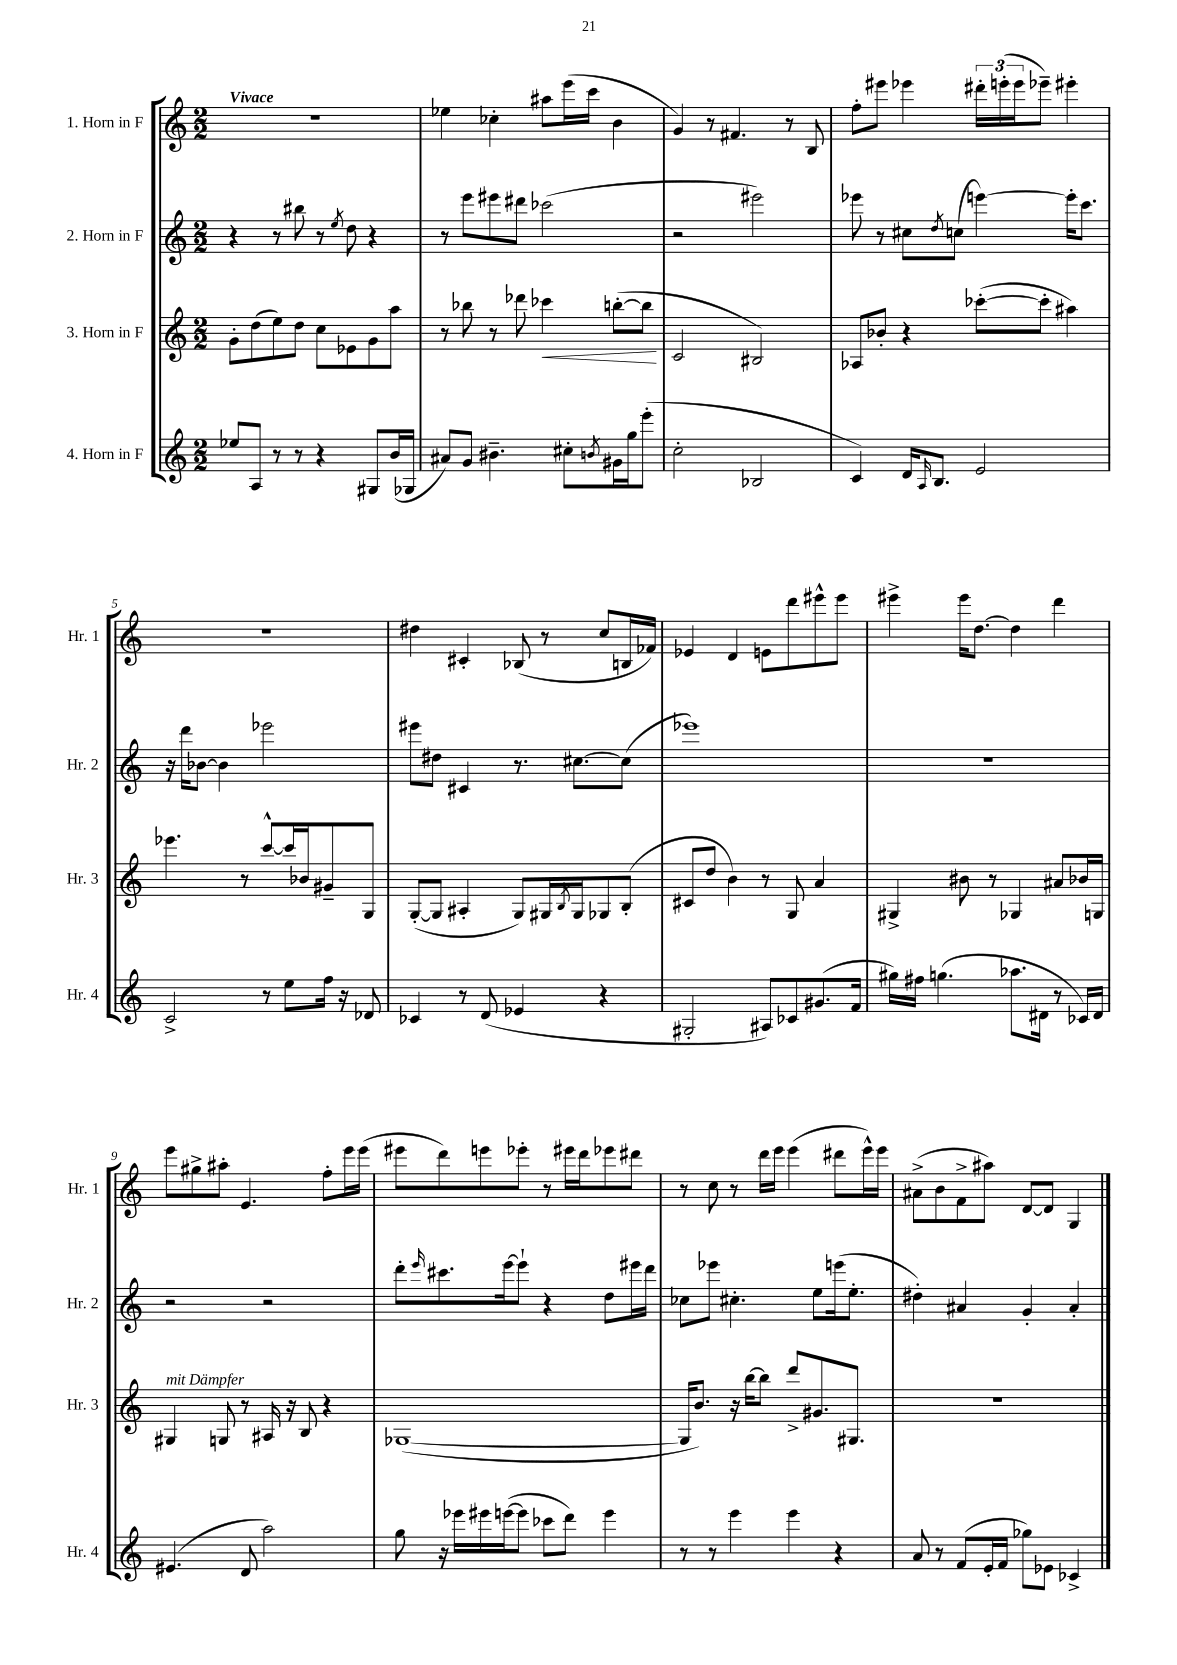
<<
\new StaffGroup <<
\new Staff = "s0" \with { instrumentName = "1. Horn in F" shortInstrumentName = "Hr. 1" } {
    \clef treble \key c \major \numericTimeSignature \time 2/2 \tempo "Vivace"
    r1 |
    ees''4 ces''4-. ais''8 e'''16( c'''16 b'4 |
    g'4) r8 fis'4. r8 b8 |
    f''8-. eis'''8 ees'''4 \tuplet 3/2 { dis'''16-. e'''16-.( e'''16 } ees'''8--) eis'''4-. |
    R1 |
    dis''4 cis'4-. bes8( r8 c''8 b16 fes'16) |
    ees'4 d'4 e'8 d'''8 eis'''8-^ eis'''8 |
    eis'''4-> eis'''16 d''8.~ d''4 d'''4 |
    e'''8 gis''8-> ais''8-. e'4. f''8-. e'''16 e'''16( |
    eis'''8 d'''8) e'''8 ees'''8-. r8 eis'''16 d'''16 ees'''8 dis'''8 |
    r8 c''8 r8 d'''16 e'''16 e'''4( dis'''8 e'''16-^) e'''16 |
    ais'8->( b'8 f'8-> ais''8) d'8~ d'8 g4 \bar "|." |
}
\new Staff = "s1" \with { instrumentName = "2. Horn in F" shortInstrumentName = "Hr. 2" } {
    \clef treble \key c \major \numericTimeSignature \time 2/2
    r4 r8 bis''8 r8 \acciaccatura { e''8 } d''8 r4 |
    r8 e'''8 eis'''8 dis'''8 ces'''2( |
    r2 eis'''2) |
    ees'''8 r8 cis''8 \acciaccatura { d''8 } c''8( e'''4~) e'''16-. c'''8. |
    r16 d'''16 bes'8~ bes'4 ees'''2 |
    eis'''8 dis''8 cis'4 r8. cis''8.~ cis''8( |
    ees'''1) |
    R1 |
    r2 r2 |
    d'''8-. \grace { e'''16 } cis'''8. e'''16~ e'''8-! r4 d''8 eis'''16 d'''16 |
    ces''8 ees'''8 cis''4.-. e''8 e'''16( e''8.-. |
    dis''4-.) ais'4 g'4-. ais'4-. \bar "|." |
}
\new Staff = "s2" \with { instrumentName = "3. Horn in F" shortInstrumentName = "Hr. 3" } {
    \clef treble \key c \major \numericTimeSignature \time 2/2
    g'8-. d''8( e''8) d''8 c''8 ees'8 g'8 a''8 |
    r8 bes''8 r8 des'''8 ces'''4\< b''8~-.( b''8\! |
    c'2 bis2) |
    aes8 bes'8-. r4 ces'''8~-.( ces'''8-. ais''4) |
    ees'''4. r8 c'''8~-^ c'''16 bes'16 gis'8-- g8 |
    g8~-.( g8 ais4-. g8) gis16 \acciaccatura { b8 } gis16 ges8 b8-.( |
    cis'8 d''8 b'4) r8 g8 a'4 |
    gis4-> bis'8 r8 ges4 ais'8 bes'16 g16 |
    gis4^\markup { \italic "mit Dämpfer" } g8 r8 ais16 r16 b8 r4 |
    ges1~( |
    ges16 b'8.) r16 b''16~ b''8 d'''8-> gis'8. gis8. |
    R1 \bar "|." |
}
\new Staff = "s3" \with { instrumentName = "4. Horn in F" shortInstrumentName = "Hr. 4" } {
    \clef treble \key c \major \numericTimeSignature \time 2/2
    ees''8 a8 r8 r8 r4 gis8 b'16( ges16 |
    ais'8) g'8 bis'4.-- cis''8-. \acciaccatura { b'8 } gis'16 g''16 e'''8-.( |
    c''2-. bes2 |
    c'4) d'16 \grace { a16 } b8. e'2 |
    c'2-> r8 e''8 f''16 r16 des'8 |
    ces'4 r8 d'8( ees'4 r4 |
    gis2-. ais8) ces'8 gis'8.( f'16 |
    gis''16) fis''16 g''4.( aes''8. dis'16 r8 ces'16) dis'16 |
    eis'4.( d'8 a''2) |
    g''8 r16 ees'''16 eis'''16 e'''16~( e'''8 ces'''8 d'''8) e'''4 |
    r8 r8 e'''4 e'''4 r4 |
    a'8 r8 f'8( e'16-. f'16 ges''8) ees'8 ces'4-> \bar "|." |
}
>>
>>
